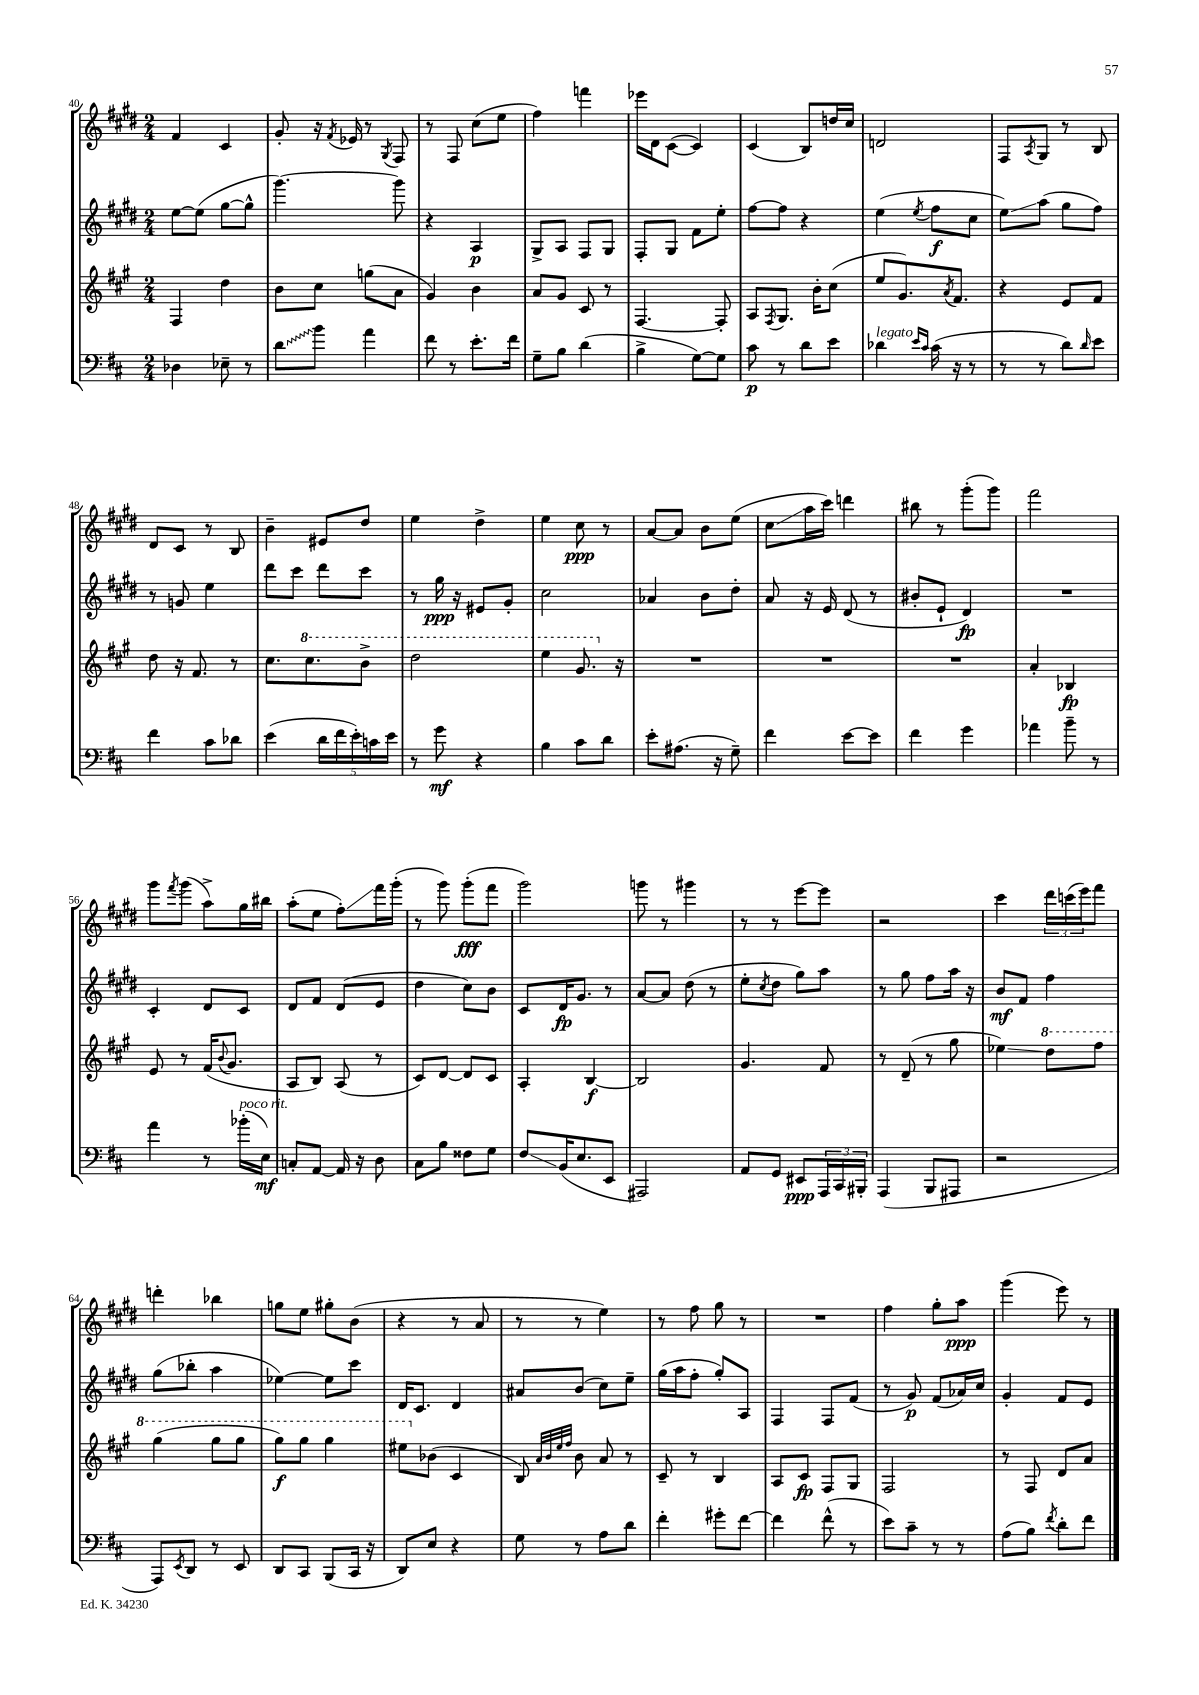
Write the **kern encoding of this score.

**kern	**kern	**kern	**kern
*staff4	*staff3	*staff2	*staff1
*clefF4	*clefG2	*clefG2	*clefG2
*k[f#c#]	*k[f#c#g#]	*k[f#c#g#d#]	*k[f#c#g#d#]
*M2/4	*M2/4	*M2/4	*M2/4
4D-	4F#	[8ee	4f#
.	.	(8ee]	.
8E-~	4dd	[8gg#	4c#
8r	.	8gg#^^]	.
=	=	=	=
8d	8b	[4.ggg#)	8g#'
8b	8cc#	.	16r
.	.	.	8qf#
.	.	.	16e-
4a	(8gg	.	8r
.	.	.	8qG#
.	8a	8ggg#]	8F#
=	=	=	=
8f#	4g#)	4r	8r
8r	.	.	8F#
8.e'	4b	4A	(8cc#
.	.	.	8ee
16f#	.	.	.
=	=	=	=
8G~	8a	8G#^	4ff#)
8B	8g#	8A	.
(4d	8c#	8F#	4fff
.	8r	8G#	.
=	=	=	=
4B^	[4.F#	8F#'	16eee-
.	.	.	16d#
.	.	8G#	([8c#
[8G)	.	8f#	4c#])
8G]	8F#']	8ee'	.
=	=	=	=
8c#	8A	[8ff#	(4c#
.	8qF#	.	.
8r	8.G#	8ff#]	.
8d	.	4r	8B)
.	16b'	.	.
8e	(8cc#	.	16dd
.	.	.	16cc#
=	=	=	=
4d-	8ee	(4ee	2d
.	8.g#)	.	.
16qqe	.	.	.
16qqc#	.	8qee	.
(16c#	.	8ff#	.
.	8qa	.	.
16r	8.f#	.	.
8r	.	8cc#	.
=	=	=	=
8r	4r	8ee)	8F#
.	.	.	8qA
8r	.	(8aa	8G#
8d)	8e	8gg#	8r
16qqd	.	.	.
8e	8f#	8ff#)	8B
=	=	=	=
4f#	8dd	8r	8d#
.	16r	8g	8c#
.	8.f#	.	.
8c#	.	4ee	8r
8d-	8r	.	8B
=	=	=	=
(4e	8.cc#	8ddd#	4b~
.	.	8ccc#	.
.	8.ccc#	.	.
20d	.	8ddd#	8e#
20f#	.	.	.
20e')	.	.	.
.	8bb^	8ccc#	8dd#
20c	.	.	.
20e	.	.	.
=	=	=	=
8r	2ddd	8r	4ee
8g	.	16gg#	.
.	.	16r	.
4r	.	8e#	4dd#^
.	.	8g#'	.
=	=	=	=
4B	4eee	2cc#	4ee
8c#	8.gg#	.	8cc#
8d	.	.	8r
.	16r	.	.
=	=	=	=
8e'	2r	4a-	[8a
(8.A#	.	.	8a]
.	.	8b	8b
16r	.	.	.
8G~)	.	8dd#'	(8ee
=	=	=	=
4f#	2r	8a	8cc#
.	.	16r	16aa
.	.	16e	16ccc#)
[8e	.	(8d#	4ddd
8e]	.	8r	.
=	=	=	=
4f#	2r	8b#'	8bb#
.	.	8e`	8r
4g	.	4d#)	(8ggg#'
.	.	.	8ggg#)
=	=	=	=
4a-	4a'	2r	2fff#
8b~	4B-	.	.
8r	.	.	.
=	=	=	=
4a	8e	4c#'	8ggg#
.	.	.	8qfff#
.	8r	.	(8ggg#
8r	(16f#	8d#	8aa^)
.	8qqb	.	.
.	8.g#	.	.
(16b-'	.	8c#	16gg#
16E)	.	.	16bb#
=	=	=	=
8C'	8A	8d#	(8aa'
[8AA	8B)	8f#	8ee
16AA]	(8A	(8d#	8ff#')
16r	.	.	.
8D	8r	8e	16fff#
.	.	.	(16ggg#'
=	=	=	=
8C#	8c#)	4dd#	8r
8B	[8d	.	8ggg#)
8F##	8d]	8cc#)	(8ggg#'
8G	8c#	8b	8fff#
=	=	=	=
8F#	4A'	8c#	2ggg#)
(16BB	.	16d#	.
8.E	.	8.g#	.
.	[4B	.	.
8EE	.	8r	.
=	=	=	=
2AAA#)	2B]	[8a	8ggg
.	.	8a]	8r
.	.	(8dd#	4ggg#
.	.	8r	.
=	=	=	=
8AA	4.g#	8ee'	8r
.	.	8qcc#	.
8GG	.	8dd#	8r
8EE#	.	8gg#)	[8eee
24AAA	8f#	8aa	8eee]
24CC#	.	.	.
24BBB#'	.	.	.
=	=	=	=
(4AAA	8r	8r	2r
.	(8d~	8gg#	.
8BBB	8r	8ff#	.
8AAA#	8gg#	16aa	.
.	.	16r	.
=	=	=	=
2r	4ee-)	8b	4ccc#
.	.	8f#	.
.	8ddd	4ff#	24ddd#
.	.	.	(24ccc
.	.	.	24eee)
.	8fff#	.	8fff#
=	=	=	=
8AAA)	(4ggg#	(8gg#	4ddd'
8qEE	.	.	.
8DD	.	8bb-'	.
8r	8ggg#	4aa	4bb-
8EE	8ggg#	.	.
=	=	=	=
8DD	8ggg#)	[4ee-)	8gg
8CC#	8ggg#	.	8ee
(8BBB	4ggg#	8ee-]	8gg#'
16CC#	.	8ccc#	(8b
16r	.	.	.
=	=	=	=
8DD)	8eee#	16d#	4r
.	.	8.c#	.
8E	(8b-	.	.
4r	4c#	4d#	8r
.	.	.	8a
=	=	=	=
8G	8B)	8a#	8r
.	32qqa	.	.
.	32qqb	.	.
.	32qqee	.	.
.	32qqff#	.	.
8r	8b	(8b	8r
8A	8a	8cc#)	4ee)
8d	8r	8ee~	.
=	=	=	=
4f#'	8c#~	(16gg#	8r
.	.	16aa	.
.	8r	8ff#'	8ff#
8g#'	4B	8gg#')	8gg#
[8f#	.	8A	8r
=	=	=	=
4f#]	8A	4F#	2r
.	8c#	.	.
(8f#^^	8F#	8F#	.
8r	8G#	(8f#	.
=	=	=	=
8e)	2F#	8r	4ff#
8c#~	.	8g#)	.
8r	.	(8f#	8gg#'
8r	.	16a-)	8aa
.	.	16cc#	.
=	=	=	=
(8A	8r	4g#'	(4ggg#
8B)	8F#	.	.
8qf#	.	.	.
8d'	8d	8f#	8eee)
8f#	8a	8e	8r
==	==	==	==
*-	*-	*-	*-
